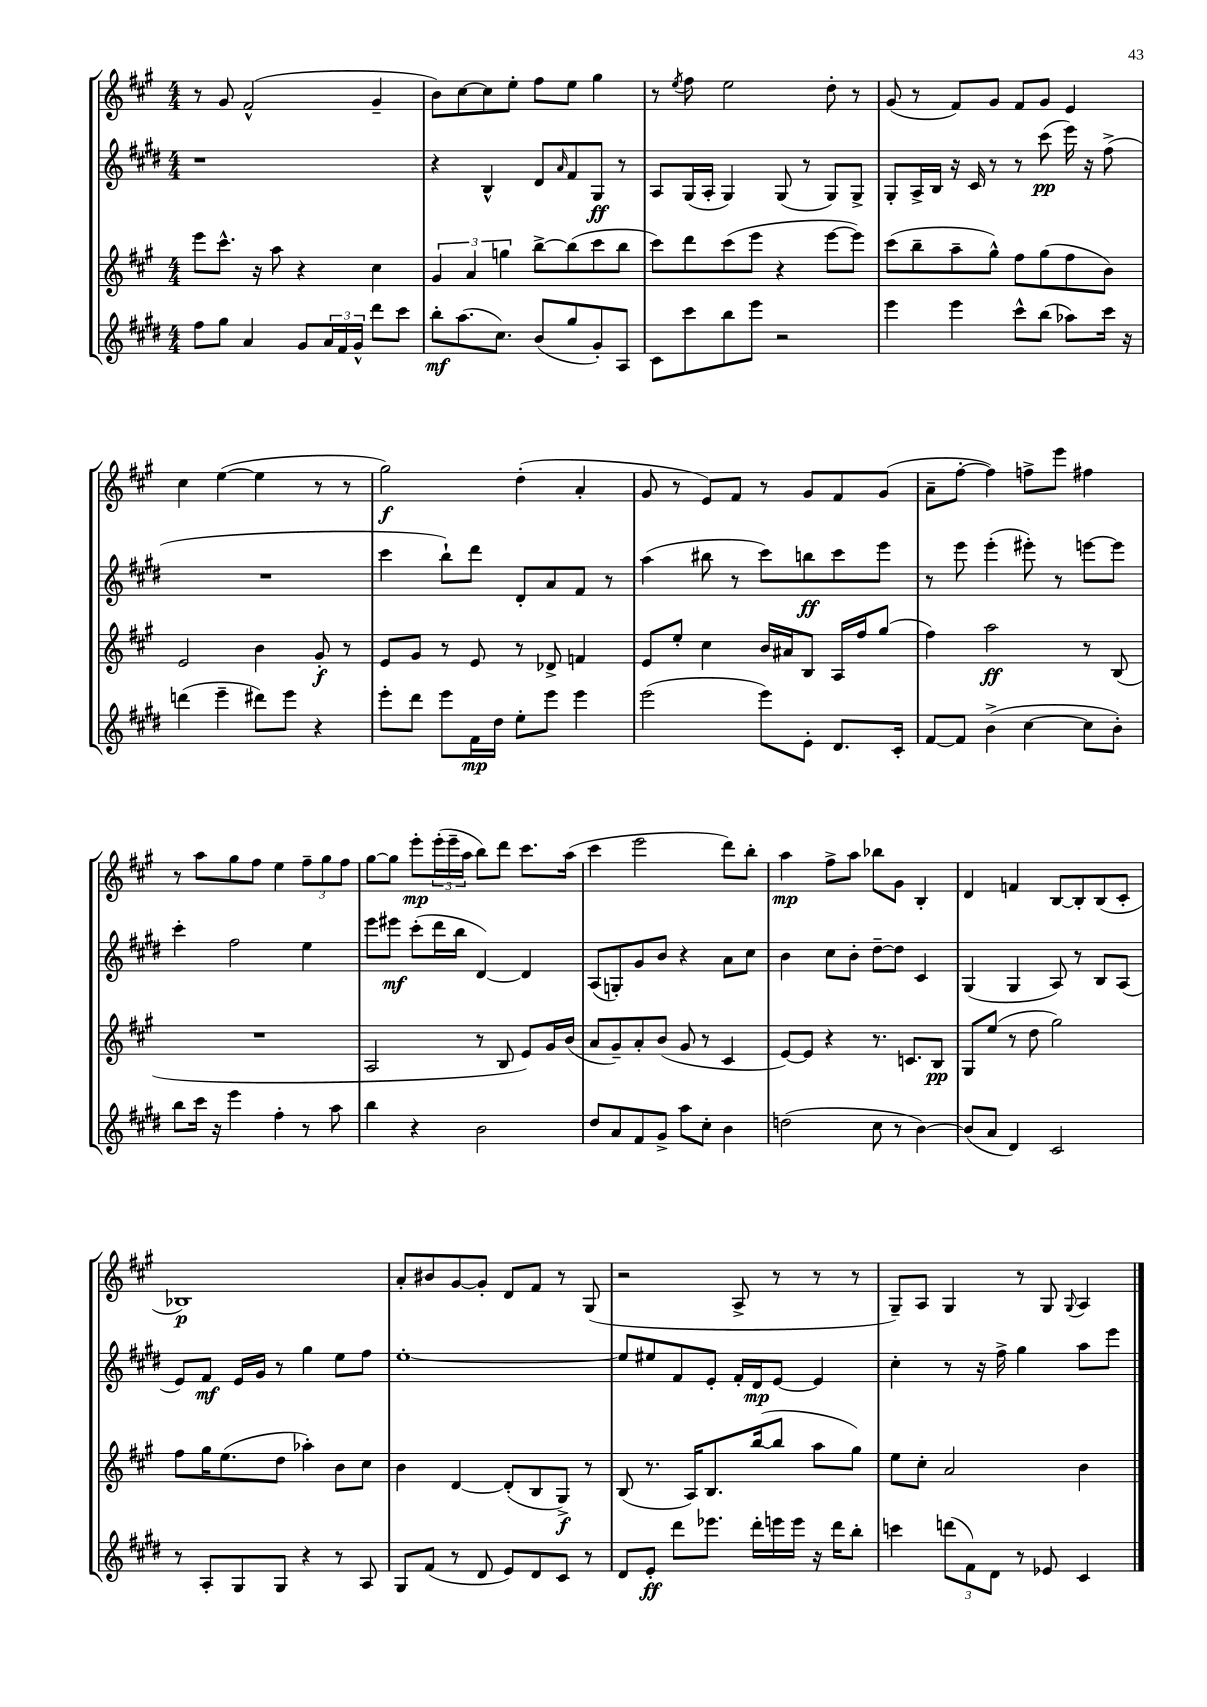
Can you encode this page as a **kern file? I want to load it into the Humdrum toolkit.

**kern	**kern	**kern	**kern
*staff4	*staff3	*staff2	*staff1
*clefG2	*clefG2	*clefG2	*clefG2
*k[f#c#g#d#]	*k[f#c#g#]	*k[f#c#g#d#]	*k[f#c#g#]
*M4/4	*M4/4	*M4/4	*M4/4
8ff#	8eee	1r	8r
8gg#	8.ccc#^^	.	8g#
4a	.	.	(2f#^^
.	16r	.	.
.	8aa	.	.
8g#	4r	.	.
24a	.	.	.
24f#	.	.	.
24g#^^	.	.	.
8ddd#	4cc#	.	4g#~
8ccc#	.	.	.
=	=	=	=
8bb'	6g#	4r	8b)
(8.aa	.	.	[8cc#
.	6a	.	.
.	.	4B^^	8cc#]
8.cc#)	.	.	.
.	6gg	.	.
.	.	.	8ee'
(8b	[8bb^	8d#	8ff#
.	.	16qqa	.
8gg#	(8bb]	8f#	8ee
8g#')	8ccc#	8G#	4gg#
8A	8bb	8r	.
=	=	=	=
8c#	8ccc#)	8A	8r
.	.	.	8qee
8ccc#	8ddd	(16G#	8ff#
.	.	16A'	.
8bb	(8ccc#	4G#)	2ee
8eee	8eee	.	.
2r	4r	(8G#	.
.	.	8r	.
.	[8eee	8G#)	8dd'
.	8eee])	8G#^	8r
=	=	=	=
4eee	(8ccc#	8G#'	(8g#
.	8bb~	16A^	8r
.	.	16B	.
4eee	8aa~	16r	8f#)
.	.	16c#	.
.	8gg#^^)	8r	8g#
8ccc#^^	8ff#	8r	8f#
(8bb	(8gg#	(8ccc#	8g#
8aa-)	8ff#	16eee)	4e
.	.	16r	.
16ccc#	8b)	(8ff#^	.
16r	.	.	.
=	=	=	=
(4ddd	2e	1r	4cc#
4eee~	.	.	([4ee
8ddd#)	4b	.	4ee]
8eee	.	.	.
4r	8g#'	.	8r
.	8r	.	8r
=	=	=	=
8eee'	8e	4ccc#	2gg#)
8ddd#	8g#	.	.
8eee	8r	8bb`)	.
16f#	8e	8ddd#	.
16dd#	.	.	.
8ee'	8r	8d#'	(4dd'
8eee	8d-^	8a	.
4eee	4f	8f#	4a'
.	.	8r	.
=	=	=	=
(2eee	8e	(4aa	8g#
.	8ee'	.	8r
.	4cc#	8bb#	8e)
.	.	8r	8f#
8eee)	16b	8ccc#)	8r
.	16a#	.	.
8e'	8B	8bb	8g#
8.d#	16A	8ccc#	8f#
.	16ff#	.	.
.	(8gg#	8eee	(8g#
16c#'	.	.	.
=	=	=	=
[8f#	4ff#)	8r	8a~
8f#]	.	8eee	[8ff#'
(4b^	2aa	(4eee'	4ff#])
[4cc#	.	8eee#')	8ff^
.	.	8r	8eee
8cc#]	8r	[8eee	4ff#
8b')	(8B	8eee]	.
=	=	=	=
8bb	1r	4ccc#'	8r
16ccc#	.	.	8aa
16r	.	.	.
4eee	.	2ff#	8gg#
.	.	.	8ff#
4ff#'	.	.	4ee
8r	.	4ee	12ff#~
.	.	.	12gg#
8aa	.	.	.
.	.	.	12ff#
=	=	=	=
4bb	2A	8eee	[8gg#
.	.	8eee#	8gg#]
4r	.	(8ccc#'	8eee'
.	.	16ddd#	(24eee'
.	.	.	24eee~
.	.	16bb	.
.	.	.	24aa
2b	8r	[4d#)	8bb)
.	8B	.	8ddd
.	8e)	4d#]	8.ccc#
.	16g#	.	.
.	(16b	.	(16aa
=	=	=	=
8dd#	8a	(8A	4ccc#
8a	8g#~)	8G')	.
8f#	8a'	8g#	2eee
8g#^	(8b	8b	.
8aa	8g#	4r	.
8cc#'	8r	.	.
4b	4c#	8a	8ddd)
.	.	8cc#	8bb'
=	=	=	=
(2dd	[8e)	4b	4aa
.	8e]	.	.
.	4r	8cc#	8ff#^
.	.	8b'	8aa
8cc#	8.r	[8dd#~	8bb-
8r	.	8dd#]	8g#
.	8.c	.	.
[4b)	.	4c#	4B'
.	8B	.	.
=	=	=	=
(8b]	8G#	(4G#	4d
8a	(8ee	.	.
4d#)	8r	4G#	4f
.	8dd	.	.
2c#	2gg#)	8A)	[8B
.	.	8r	8B']
.	.	8B	(8B
.	.	(8A	8c#'
=	=	=	=
8r	8ff#	8e)	1B-)
8A'	16gg#	8f#	.
.	(8.ee	.	.
8G#	.	16e	.
.	.	16g#	.
8G#	8dd	8r	.
4r	4aa-')	4gg#	.
8r	8b	8ee	.
8A	8cc#	8ff#	.
=	=	=	=
8G#	4b	[1ee'	8a'
(8f#	.	.	8b#
8r	[4d	.	[8g#
8d#	.	.	8g#']
8e)	(8d']	.	8d
8d#	8B	.	8f#
8c#	8G#^)	.	8r
8r	8r	.	(8G#
=	=	=	=
8d#	(8B	8ee]	2r
8e'	8.r	8ee#	.
8ddd#	.	8f#	.
.	16A)	.	.
8.eee-	8.B	8e'	.
.	.	16f#'	8A^
16ddd#'	([16bb	16d#	.
16eee	8bb]	[8e	8r
16eee	.	.	.
16r	8aa	4e]	8r
16ddd#	.	.	.
8bb'	8gg#)	.	8r
=	=	=	=
4ccc	8ee	4cc#'	8G#~)
.	8cc#'	.	8A
(12ddd	2a	8r	4G#
12f#)	.	.	.
.	.	16r	.
12d#	.	.	.
.	.	16ff#^	.
8r	.	4gg#	8r
8e-	.	.	8G#
.	.	.	8qqG#
4c#	4b	8aa	4A
.	.	8eee	.
==	==	==	==
*-	*-	*-	*-
